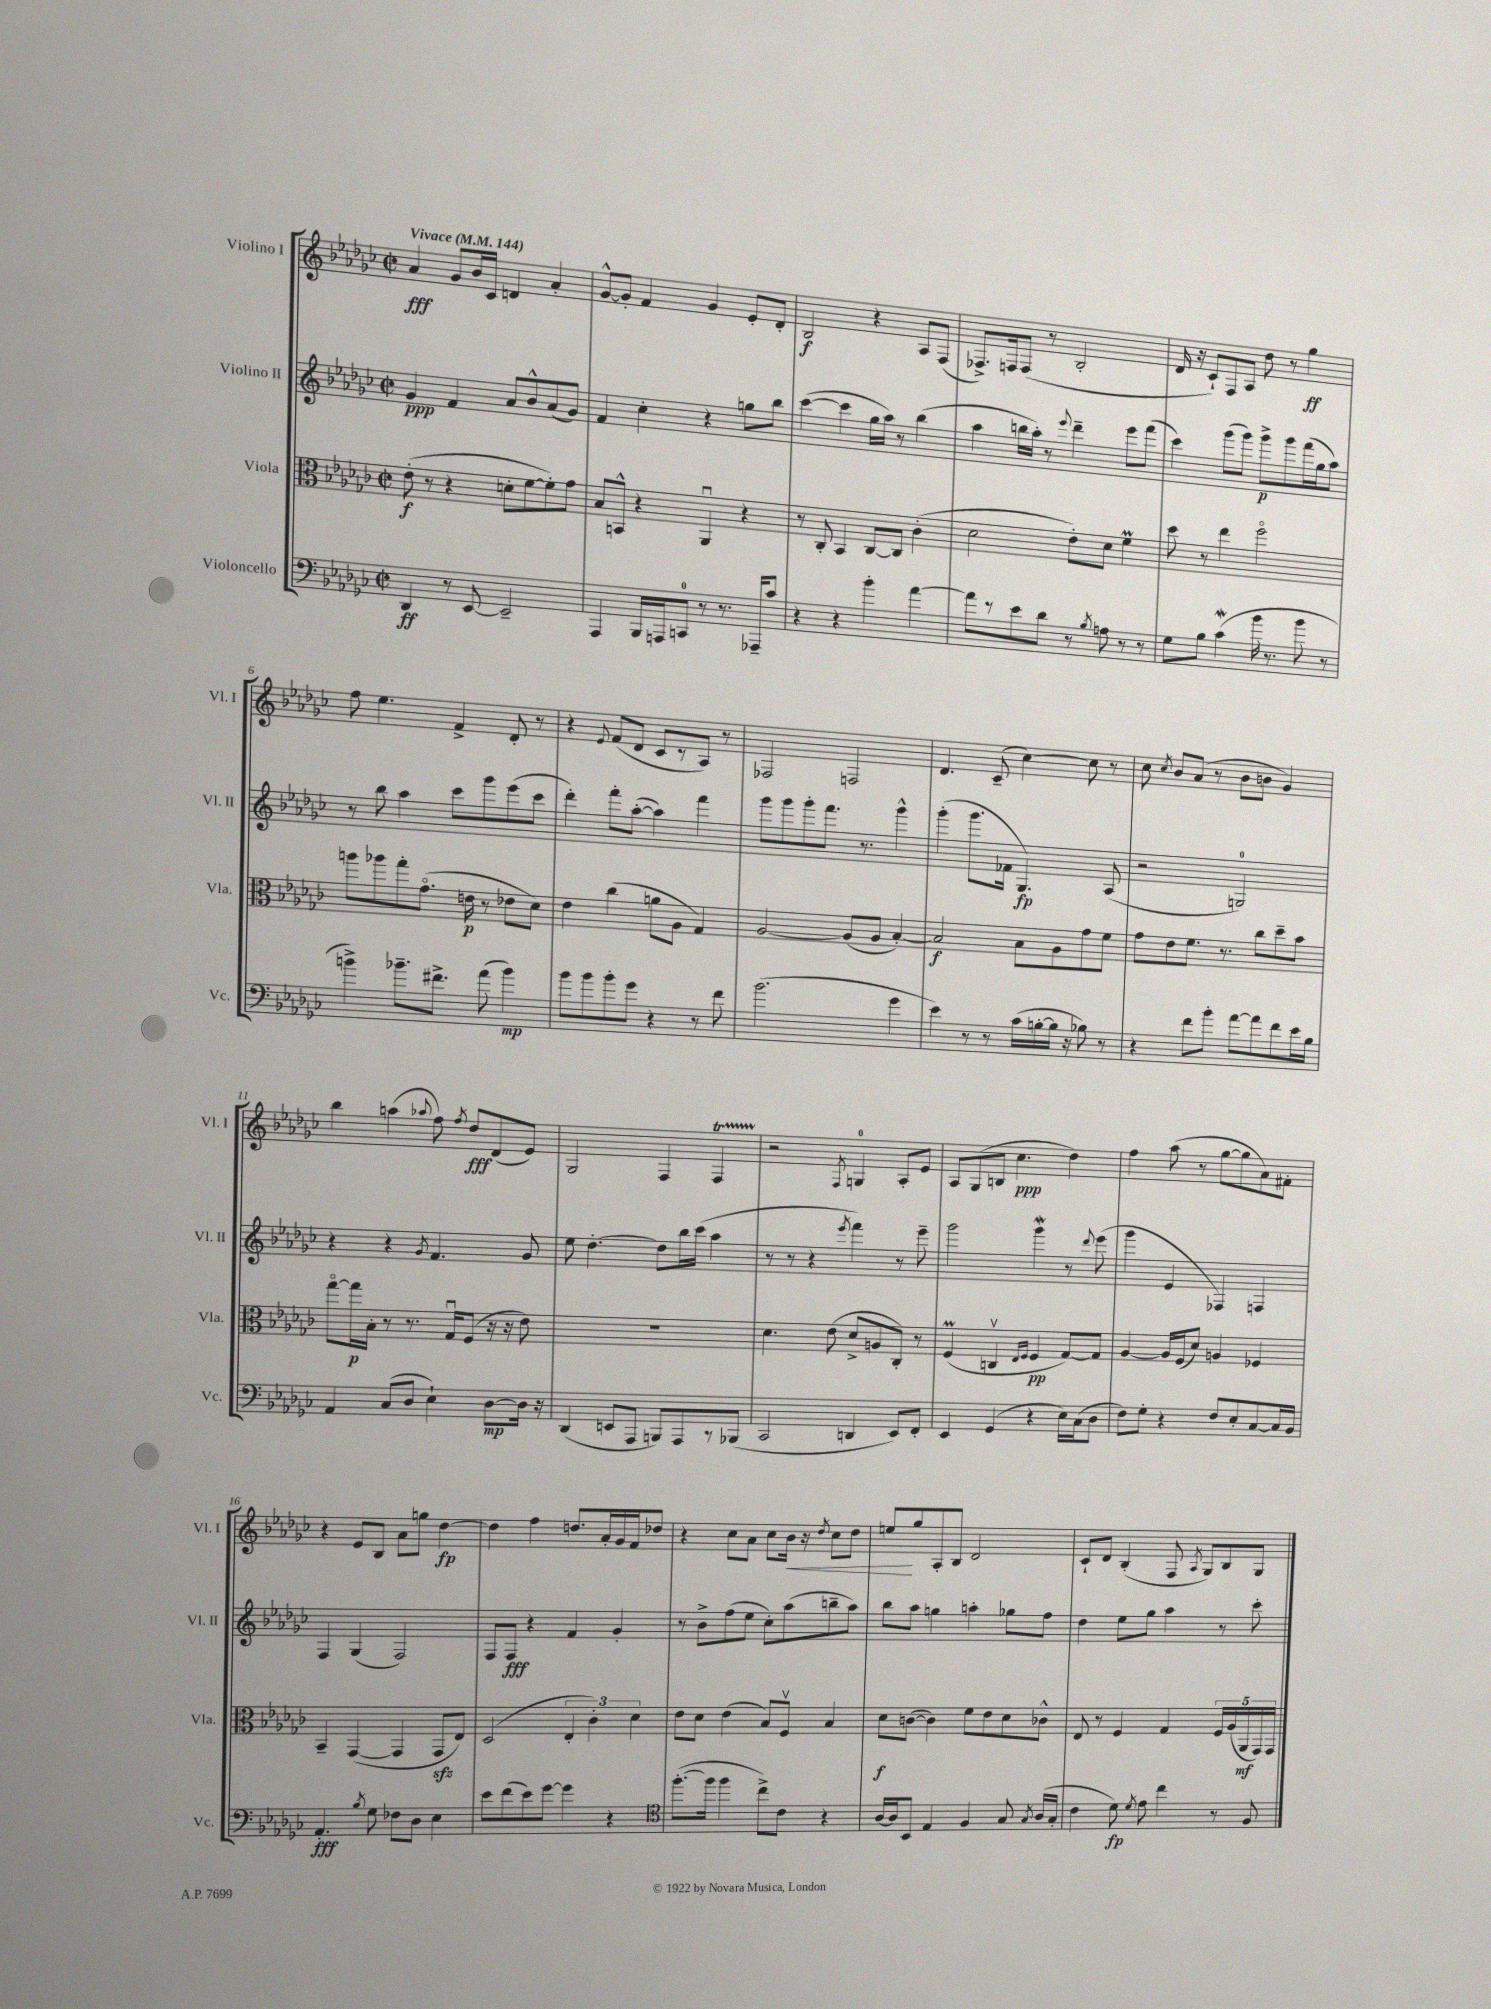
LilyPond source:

<<
\new StaffGroup <<
\new Staff = "s0" \with { instrumentName = "Violino I" shortInstrumentName = "Vl. I" } {
    \clef treble \key ges \major \defaultTimeSignature \time 2/2 \tempo "Vivace" 4 = 144
    \autoBeamOff aes'4\fff ges'8[ bes'16 ces'16] d'4 aes'4-. |
    ges'8[~-^ ges'8]-. f'4 ges'4 ees'8[-. des'8]-. |
    bes2\f r4 aes8[ f8]( |
    fes8.[->) f16 f8]( r8 bes2-. |
    des'16 r16 ces'8[-!) f8 aes8] des''8 r8 ges''4\ff |
    f''8 ees''4. f'4-> des'8-. r8 |
    r4 \appoggiatura { ees'8 } f'8[( des'8] ces'8[ r8 aes8]) r8 |
    fes2 f2 |
    des'4. ces'8--( ces''4~) ces''8 r8 |
    ces''8 \acciaccatura { ces''8 } bes'8[ aes'8]( r8 bes'8[ b'8] ges'4) |
    bes''4 a''4( \appoggiatura { aes''8 } f''8) \acciaccatura { f''8 } des''8[\fff des'8( ees'8]) |
    ges2 f4 f4\startTrillSpan |
    r2\stopTrillSpan \acciaccatura { f8 } g4-0 aes8[-. ees'8] |
    aes8[ ges8( b8] ces''4.\ppp des''4) |
    f''4 aes''8( r8 ges''8[~ ges''8 aes'8) fis'8]-. |
    r4 ees'8[ bes8] aes'8[ g''8] des''4~\fp |
    des''4 f''4 d''8.[ aes'16-. ges'16 f'16 des''8] |
    r4 ces''8[ aes'8] ces''8[ bes'16]\< r16 \acciaccatura { des''8 } ces''8[ des''8] |
    e''8[\! ges''8 aes8-. bes8] des'2 |
    ces'8[-! des'8] bes4-.( f8 \acciaccatura { aes8 } ges8[) bes8 ges8] \bar "|." |
}
\new Staff = "s1" \with { instrumentName = "Violino II" shortInstrumentName = "Vl. II" } {
    \clef treble \key ges \major \defaultTimeSignature \time 2/2
    \autoBeamOff ges'4\ppp f'4 aes'8[ bes'8-^ aes'8( ges'8]) |
    f'4 ces''4-. r4 g''8[ bes''8] |
    ces'''4~( ces'''4 ges''16[ aes''16]) r8 bes''4( |
    aes''4 b''16[ aes''16]-.) r8 \appoggiatura { ees'''8 } des'''4-- ees'''8[ f'''8]( |
    ces'''4) ges'''8[( ges'''8]) ges'''8[->\p ges'''8 f'''16( ges''16 aes''8]) |
    r8 bes''8 aes''4 ces'''8[ ges'''8 ees'''8( ces'''8] |
    des'''4-.) f'''8[-. aes''8]~-.( aes''4) f'''4 |
    ges'''8[ ges'''8 ges'''8-. f'''8.] r8. ges'''4-^ |
    ges'''4-.( ges'''8.[ fes'16] ges4.\fp) aes8( |
    r2 g2-0) |
    r4 r4 \acciaccatura { ges'8 } f'4. ges'8 |
    ees''8 des''4.~-. des''8[ bes''16 ces'''16]( aes''4 |
    r8 r8 r4 \acciaccatura { ees'''8 } f'''4) r8 ees'''8-- |
    ges'''2 ges'''4\mordent r8 \appoggiatura { des'''8 } ees'''8( |
    ges'''4 ees'4 fes4) f4 |
    f4 ges4( f2) |
    f8[ f8]\fff r4 f'4 ges'4-. |
    r8 bes'8[-> f''8( ees''8] ces''8[-.) aes''8( b''8-- aes''8]) |
    bes''8[ aes''8] g''4 a''4-. ges''8[ f''8] |
    des''4 ees''8[ ges''8] aes''4 r8 ces'''8-. \bar "|." |
}
\new Staff = "s2" \with { instrumentName = "Viola" shortInstrumentName = "Vla." } {
    \clef alto \key ges \major \defaultTimeSignature \time 2/2
    \autoBeamOff ees'8-.\f( r8 r4 d'8[-. f'8~ f'8-.) ges'8] |
    bes8[ b,8]-^ r4 aes,4\downbow r4 |
    r8 ces8-. bes,4 ces8[~ ces8] ces'4-.( |
    des'2 ees'8[-.) des'8] f'4\prall |
    des''8 r8 ees''4 f''2\flageolet |
    a''8[ aes''8 ges''8-. ges'8.]\flageolet( e'16\p r8 ees'8[ des'8]) |
    ees'4 ces''4( a'8[ aes8] ges4) |
    aes2~ aes8[( aes8] bes4~-.) |
    bes2\f bes8[ aes8 ges'8 f'8] |
    ges'8[ ees'8 f'8.] r8. ces''8[ des''8-- bes'8] |
    ges''8[~\flageolet ges''16\p bes16]-. r8 r8. ges16[\downbow f8]( r16 r16 ees'8) |
    R1 |
    des'4. ees'8( des'8[-> a8 ces8]-.) r8 |
    f4\prall( c4\upbow \grace { ees16[ f16] } f4\pp ges8[~) ges8] |
    aes4~ aes16[ f16( des'8]) a4 fes4 |
    bes,4-- ges,4~( ges,4 ges,8[\sfz ees8]) |
    des2( \tuplet 3/2 { ees4-. ces'4-.) des'4 } |
    ees'8[ des'8] ees'4( bes8[) f8]\upbow bes4 |
    des'8[\f c'8]~( c'4) f'8[ ees'8 des'8 ces'8]-^ |
    ees8 r8 f4 ges4 \tuplet 5/4 { f16[ aes16( aes,16\mf ges,16) ges,16] } \bar "|." |
}
\new Staff = "s3" \with { instrumentName = "Violoncello" shortInstrumentName = "Vc." } {
    \clef bass \key ges \major \defaultTimeSignature \time 2/2
    \autoBeamOff des,4\ff r8 ees,8~ ees,2-- |
    aes,,4 bes,,16[ a,,16 c,8]-0 r8 r8. aes,,16[-- ces'8] |
    r4 r4 bes'4-. aes'4~ |
    aes'8[ r8 ees'8 des'8] r8 \acciaccatura { bes8 } a8 r8 r8 |
    ges8[ bes8] ces'4\mordent( bes'16 r8. bes'8 r8 |
    b'4->) bes'8.[-- fis'8.]-> aes'8( bes'4\mp) |
    bes'8[ bes'8 bes'8-. ges'8] r4 r8 f'8 |
    bes'2.( ges'4 |
    ees'4) r8 r8 ces'16[( b16~-. b16] r16 bes8) r8 |
    r4 f'8[ bes'8]-. aes'8[~ aes'8 f'8 ees'16 bes16] |
    aes,4 ces8[( des8] ees4-!) des8[~\mp des16] r16 |
    des,4( e,8[ aes,,8] b,,8[) aes,,8 r8 bes,,8]( |
    ces,2 d,4 ees,8[) f,8]-. |
    ees,4 ges,4( r4 ees16[) ces16( des8] |
    f8[) ges8]-. r4 f8[ ees8-. ces8~ ces16 bes,16] |
    aes,4.-.\fff \acciaccatura { bes8 } ges8 fes8[ des8] ees4 |
    ees'8[ f'8( ees'8) ges'8]~ ges'4 r4 |
    \clef tenor f''8.[~-.( f''16] f''4 ces''8[->) ces'8] r4 |
    aes16[~ aes16 bes,8] ees4 f4 ges8 \acciaccatura { ges8 } aes16[( ges16]-. |
    ces'4 des'8\fp) \acciaccatura { des'8 } ees'8 ces''4 r8 f8 \bar "|." |
}
>>
>>
